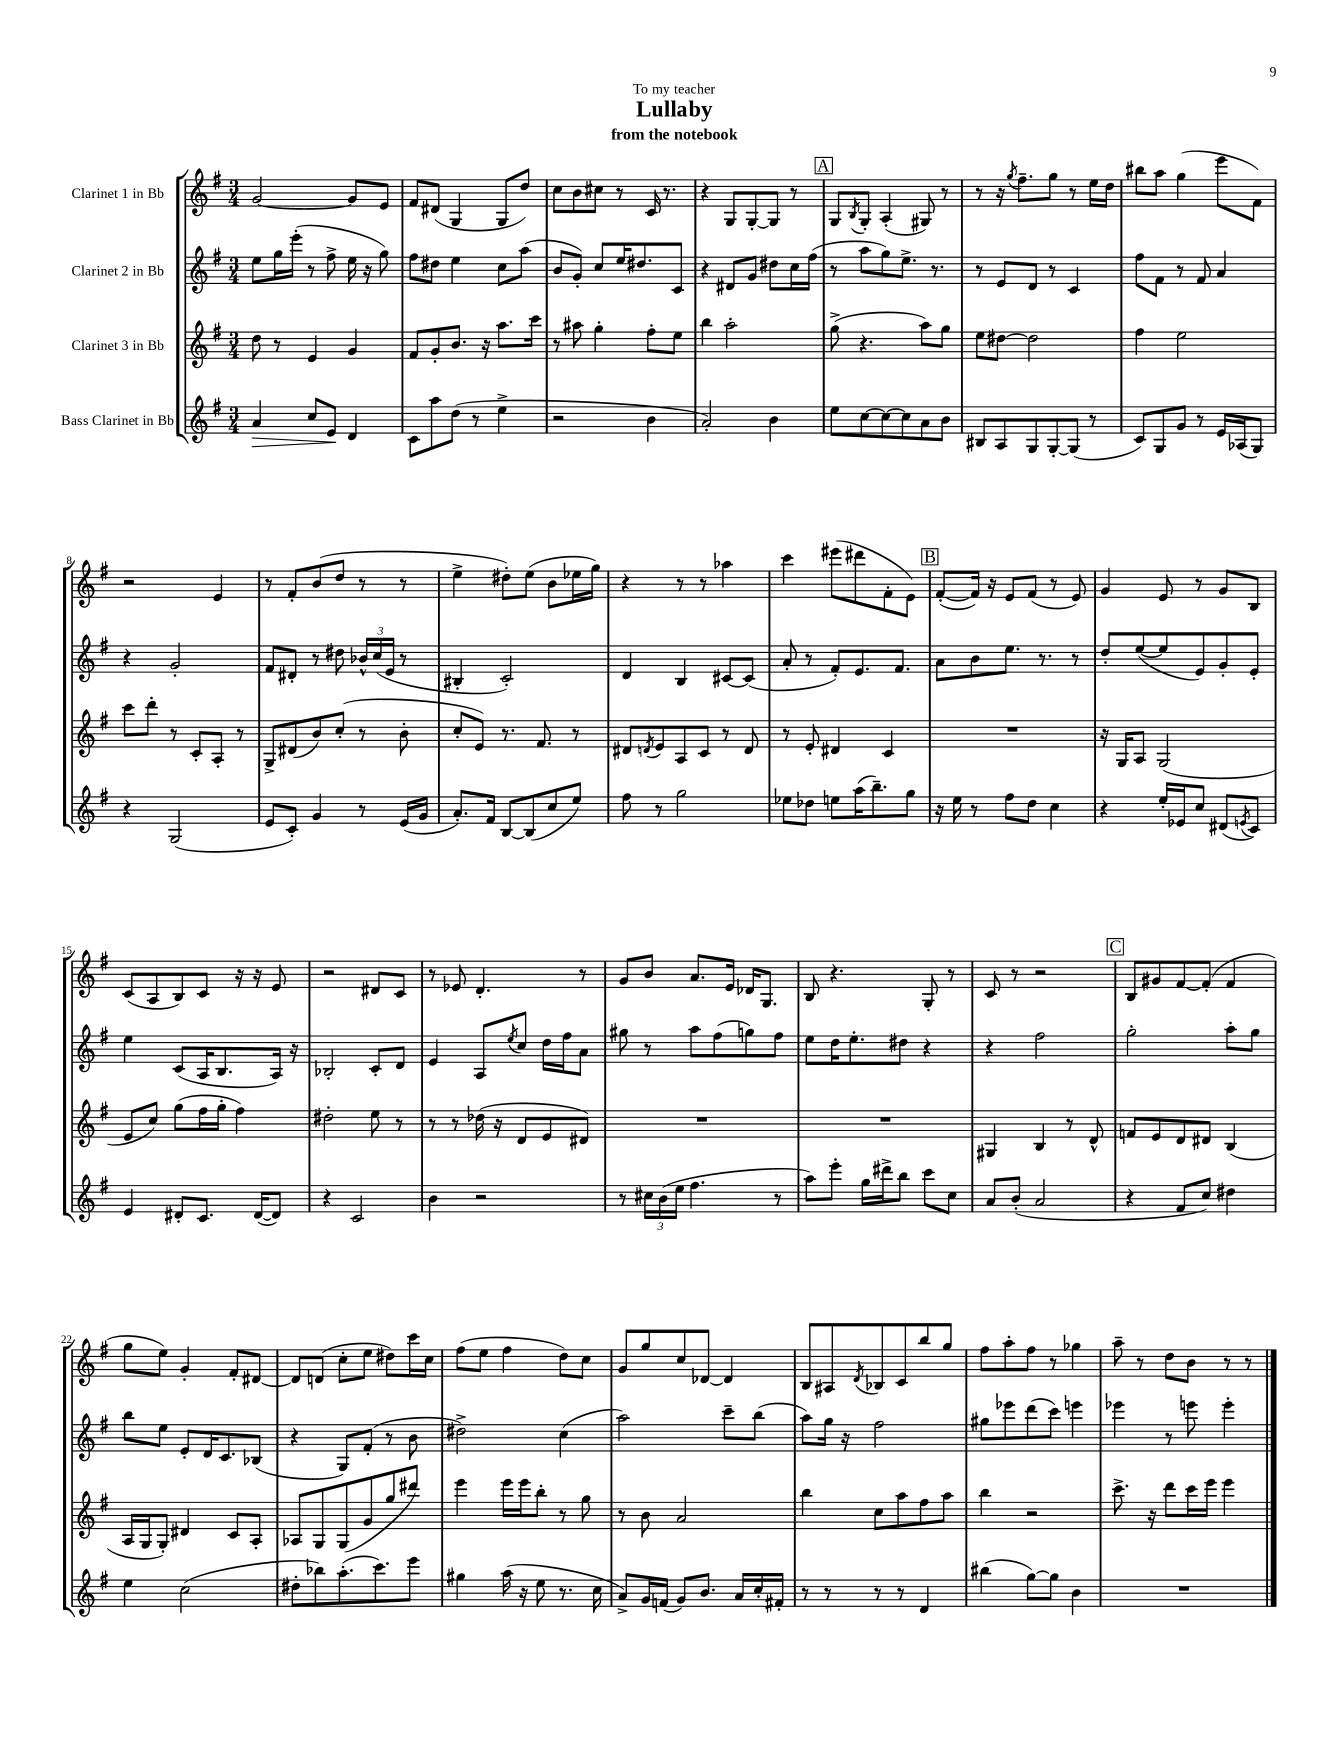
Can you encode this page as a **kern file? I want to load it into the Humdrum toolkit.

**kern	**kern	**kern	**kern
*staff4	*staff3	*staff2	*staff1
*clefG2	*clefG2	*clefG2	*clefG2
*k[f#]	*k[f#]	*k[f#]	*k[f#]
*M3/4	*M3/4	*M3/4	*M3/4
4a/	8dd\	8ee\L	[2g/
.	8r	16gg\L	.
.	.	(16eee'\JJ	.
8cc/L	4e/	8r	.
8e/J	.	8ff#^\	.
4d/	4g/	16ee\	8g/]L
.	.	16r	.
.	.	8gg\)	8e/J
=	=	=	=
8c\L	8f#/L	8ff#\L	8f#/L
8aa\	8g'/	8dd#\J	(8d#/J
(8dd\J	8.b/J	4ee\	4G/
8r	.	.	.
.	16r	.	.
4ee^\	8.aa\L	8cc\L	8G/L
.	.	(8aa\J	8dd/J)
.	16ccc\Jk	.	.
=	=	=	=
2r	8r	8b/L	8cc\L
.	8aa#\	8g'/J)	8b\
.	4gg'\	8cc/L	8cc#\J
.	.	16ee/K	8r
.	.	8.dd#/	.
4b\	8ff#'\L	.	16c/
.	.	.	8.r
.	8ee\J	8c/J	.
=	=	=	=
2a'/)	4bb\	4r	4r
.	2aa'\	8d#/L	8G/L
.	.	8g/J	[8G'/
4b\	.	8dd#\L	8G/]J
.	.	16cc\L	8r
.	.	(16ff#\JJ	.
=	=	=	=
8ee\L	(8gg^\	8r	8G/L
.	.	.	8qB/
[8cc\	4.r	8aa\L	8G'/J
8cc\_	.	8gg\)	(4A'/
8cc\]	.	8.ee^\J	.
8a\	8aa\L)	.	8G#/)
.	.	8.r	.
8b\J	8gg\J	.	8r
=	=	=	=
8B#/L	8ee\L	8r	8r
8A/	[8dd#\J	8e/L	16r
.	.	.	8qgg/
.	.	.	8.ff#~\L
8G/	2dd#\]	8d/J	.
[8G'/	.	8r	8gg\J
(8G/]J	.	4c/	8r
8r	.	.	16ee\LL
.	.	.	16dd\JJ
=	=	=	=
8c/L)	4ff#\	8ff#\L	8bb#\L
8G/	.	8f#\J	8aa\J
8g/J	2ee\	8r	(4gg\
8r	.	8f#/	.
16e/LL	.	4a/	8eee\L
(16A-/J	.	.	.
8G/J)	.	.	8f#\J)
=	=	=	=
4r	8ccc\L	4r	2r
.	8ddd'\J	.	.
(2G/	8r	2g'/	.
.	8c'/L	.	.
.	8A'/J	.	4e/
.	8r	.	.
=	=	=	=
8e/L	8G^/L	8f#/L	8r
8c'/J)	(8d#/	8d#'/J	8f#'/L
4g/	8b/)	8r	(8b/
.	(8cc'/J	8dd#\	8dd/J
8r	8r	24b-^^/LL	8r
.	.	(24cc/	.
.	.	24e/JJ	.
(16e/LL	8b'\	8r	8r
16g/JJ	.	.	.
=	=	=	=
8.a'/L)	8cc'/L	4B#'/	4ee^\
.	8e/J)	.	.
16f#/Jk	.	.	.
[8B/L	8.r	2c'/)	8dd#'\L)
(8B/]	.	.	(8ee\J
.	8.f#/	.	.
8cc/	.	.	8b\L
8ee/J)	8r	.	16ee-\L
.	.	.	16gg\JJ)
=	=	=	=
8ff#\	8d#/L	4d/	4r
.	8qd/	.	.
8r	8e/	.	.
2gg\	8A/	4B/	8r
.	8c/J	.	8r
.	8r	[8c#/L	4aa-\
.	8d/	(8c#/]J	.
=	=	=	=
8ee-\L	8r	8a'/	4ccc\
8dd-\J	8e'/	8r	.
8ee\L	4d#/	8f#'/L)	(8eee#\L
(16aa\K	.	8.e/	8ddd#\
8.bb~\)	.	.	.
.	4c/	.	8f#'\
.	.	8.f#/J	.
8gg\J	.	.	8e\J)
=	=	=	=
16r	2.r	8a\L	([8f#'/L
16ee\	.	.	.
8r	.	8b\	16f#/]Jk)
.	.	.	16r
8ff#\L	.	8.ee\J	8e/L
8dd\J	.	.	(8f#/J
.	.	8.r	.
4cc\	.	.	8r
.	.	8r	8e/)
=	=	=	=
4r	16r	8dd'/L	4g/
.	16G/LK	.	.
.	8A/J	([8ee/	.
16ee'/LL	(2G/	8ee/]	8e/
16e-/J	.	.	.
8cc/J	.	8e/)	8r
(8d#/L	.	8g'/	8g/L
8qe/	.	.	.
8c/J)	.	8e'/J	8B/J
=	=	=	=
4e/	8e/L	4ee\	(8c/L
.	8cc/J)	.	8A/
8d#'/L	(8gg\L	(8c/L	8B/)
8.c/J	16ff#\L	16A/K	8c/J
.	16gg'\JJ	8.B/	.
.	4ff#\)	.	16r
([16d#/LK	.	.	16r
8d#/]J)	.	16A/Jk)	8e/
.	.	16r	.
=	=	=	=
4r	2dd#'\	2B-'/	2r
2c/	.	.	.
.	8ee\	8c'/L	8d#/L
.	8r	8d/J	8c/J
=	=	=	=
4b\	8r	4e/	8r
.	8r	.	8e-/
2r	(16dd-\	8A/L	4.d'/
.	16r	.	.
.	.	8qee/	.
.	8d/L	8cc/J	.
.	8e/	16dd\LL	.
.	.	16ff#\J	.
.	8d#/J)	8a\J	8r
=	=	=	=
8r	2.r	8gg#\	8g/L
24cc#\LL	.	8r	8b/J
(24b\	.	.	.
24ee\JJ	.	.	.
4.ff#\	.	8aa\L	8.a/L
.	.	(8ff#\	.
.	.	.	16e/Jk
.	.	8gg\)	16d-/LK
.	.	.	8.G/J
8r	.	8ff#\J	.
=	=	=	=
8aa\L)	2.r	8ee\L	8B/
8eee'\J	.	16dd\K	4.r
.	.	8.ee'\	.
16gg\LL	.	.	.
16ddd#^\J	.	.	.
8bb\J	.	8dd#\J	.
8ccc\L	.	4r	8G'/
8cc\J	.	.	8r
=	=	=	=
8a/L	4G#/	4r	8c/
(8b'/J	.	.	8r
2a/	4B/	2ff#\	2r
.	8r	.	.
.	8d^^/	.	.
=	=	=	=
4r	8f/L	2gg'\	8B/L
.	8e/	.	8g#/
8f#/L	8d/	.	[8f#/
8cc/J)	8d#/J	.	(8f#'/]J
4dd#\	(4B/	8aa'\L	4f#/
.	.	8gg\J	.
=	=	=	=
4ee\	16A/LL	8bb\L	8gg\L
.	16G/J	.	.
.	8G'/J)	8ee\J	8ee\J)
(2cc\	4d#/	8e'/L	4g'/
.	.	16d/K	.
.	.	8.c/	.
.	8c/L	.	8f#'/L
.	8A'/J	(8B-/J	[8d#/J
=	=	=	=
8dd#'\L	8A-/L	4r	8d#/]L
8bb-\)	8G/	.	(8d/J
(8.aa'\	(8G/	8G/L)	8cc'\L
.	8g/	(8f#'/J	8ee\J
8.ccc\)	.	.	.
.	8gg/	8r	8dd#\L)
8eee\J	8ddd#/J)	8b\	16ccc\L
.	.	.	16cc\JJ
=	=	=	=
4gg#\	4eee\	2dd#^\)	(8ff#\L
.	.	.	8ee\J
(16aa\	16eee\LL	.	4ff#\
16r	16eee\J	.	.
8ee\	8bb'\J	.	.
8.r	8r	(4cc\	8dd\L)
.	8gg\	.	8cc\J
16cc\	.	.	.
=	=	=	=
8a^/L)	8r	2aa\)	8g/L
16g/L	8b\	.	8gg/
(16f/JJ	.	.	.
8g/L)	2a/	.	8cc/
8.b/J	.	.	[8d-/J
.	.	8ccc~\L	4d-/]
16a/LL	.	.	.
16cc'/	.	(8bb\J	.
16f#'/JJ	.	.	.
=	=	=	=
8r	4bb\	8aa\L)	8B/L
8r	.	16gg\Jk	8A#/
.	.	16r	.
.	.	.	8qd/
8r	8cc\L	2ff#\	8B-/
8r	8aa\	.	8c/
4d/	8ff#\	.	8bb/
.	8aa\J	.	8gg/J
=	=	=	=
(4bb#\	4bb\	8gg#\L	8ff#\L
.	.	8eee-\	8aa'\
[8gg\L)	2r	(8ddd\	8ff#\J
8gg\]J	.	8ccc\J)	8r
4b\	.	4eee\	4gg-\
=	=	=	=
2.r	8.ccc^\	4eee-\	8aa~\
.	.	.	8r
.	16r	.	.
.	8ddd\L	8r	8dd\L
.	16ccc\L	8eee\	8b\J
.	16eee\JJ	.	.
.	4eee\	4eee'\	8r
.	.	.	8r
==	==	==	==
*-	*-	*-	*-
